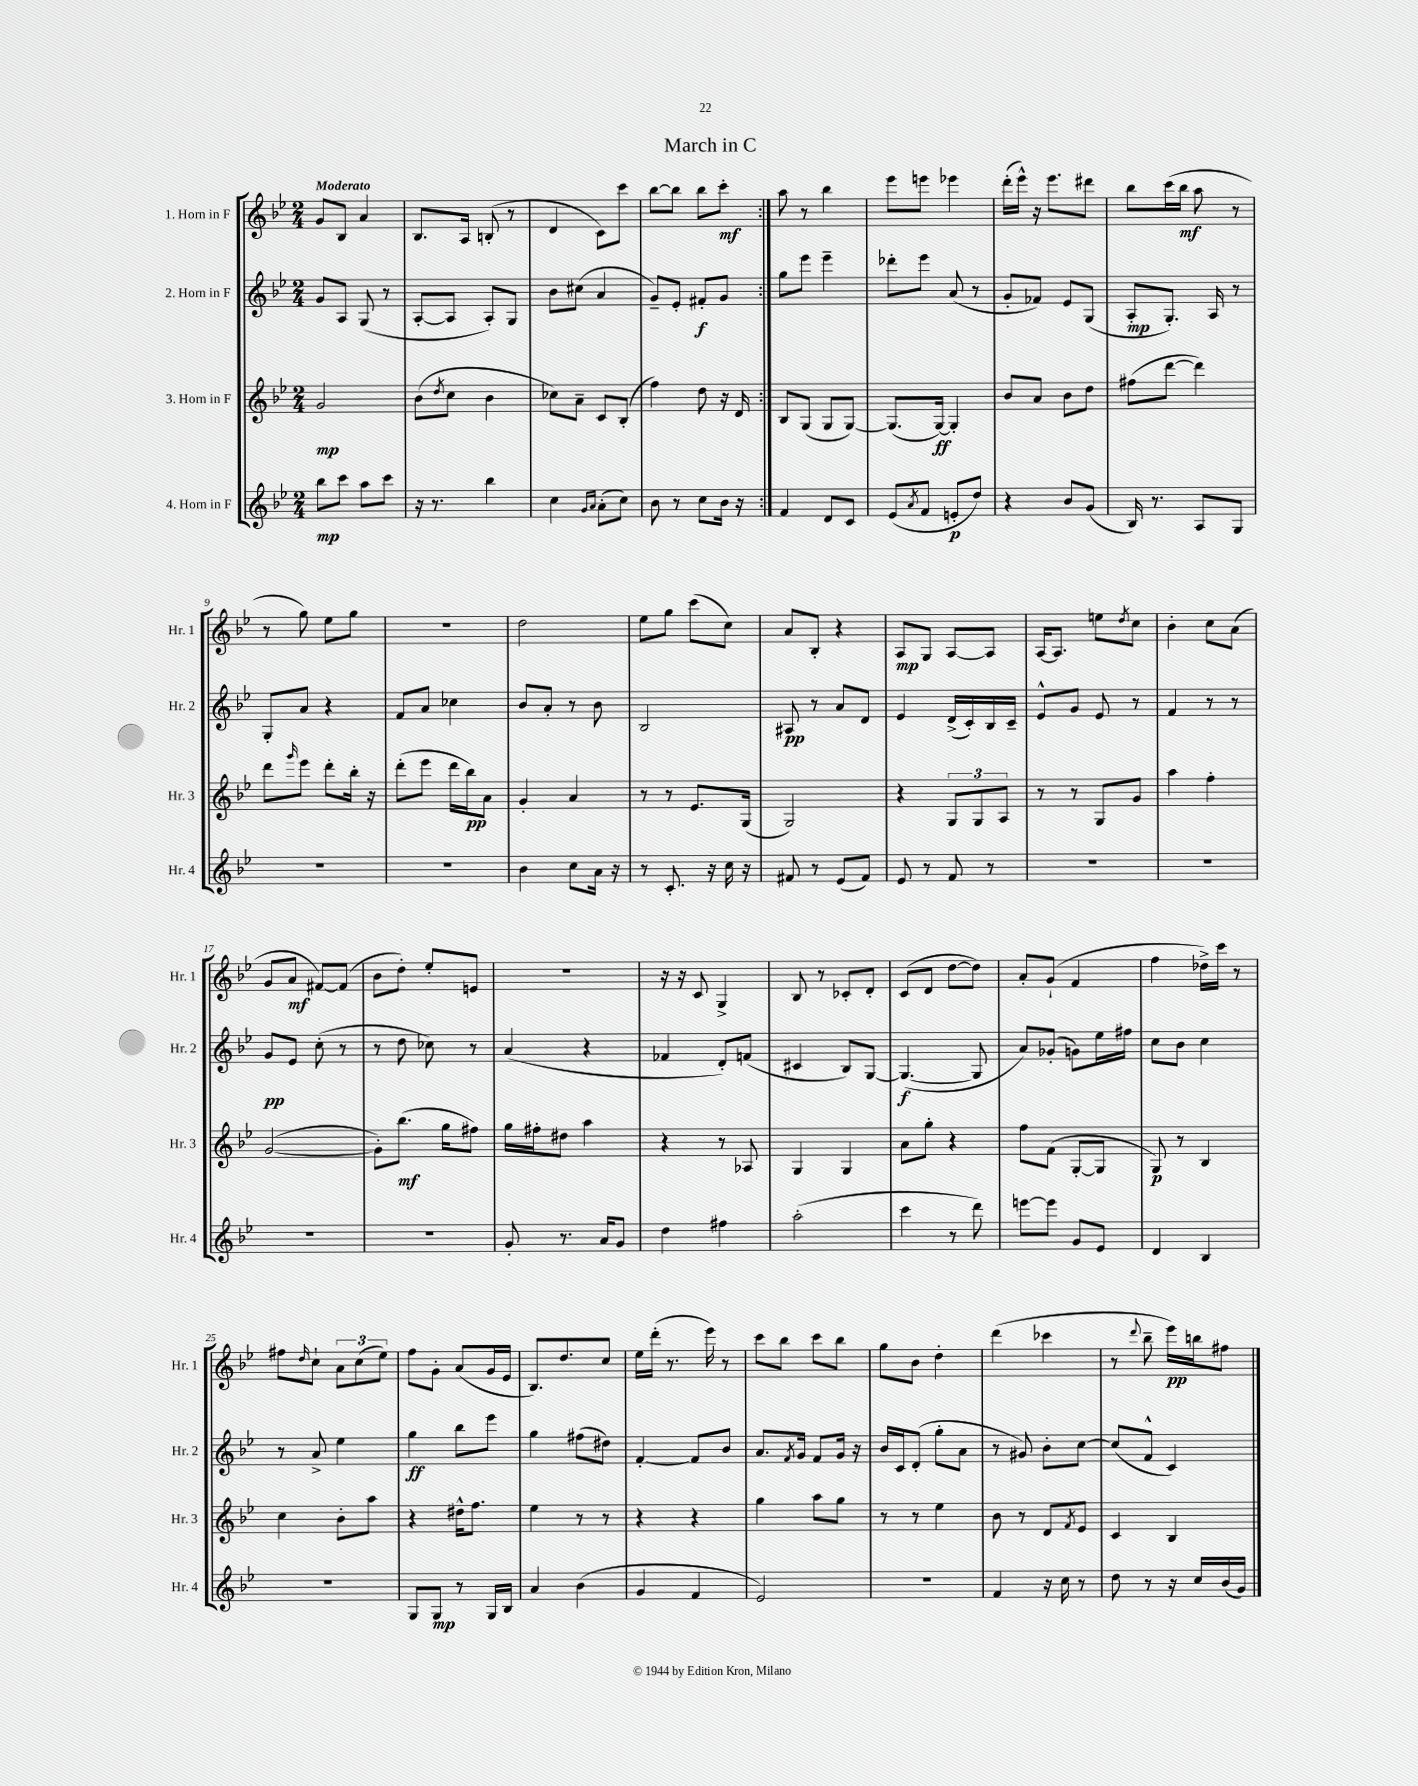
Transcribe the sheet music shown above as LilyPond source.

\header { title = "March in C" }
<<
\new StaffGroup <<
\new Staff = "s0" \with { instrumentName = "1. Horn in F" shortInstrumentName = "Hr. 1" } {
    \clef treble \key bes \major \numericTimeSignature \time 2/4 \tempo "Moderato"
    \repeat volta 2 { g'8 bes8 a'4 |
    bes8. a16 b8-.( r8 |
    d'4 c'8) c'''8 |
    bes''8~ bes''8 bes''8 c'''8-.\mf | }
    a''8 r8 bes''4 |
    ees'''8 e'''8 ees'''4 |
    d'''16-.( ees'''16-^) r16 ees'''8. dis'''8 |
    bes''8 c'''16( bes''16\mf a''8 r8 |
    r8 g''8) ees''8 g''8 |
    r2 |
    d''2 |
    ees''8 g''8 c'''8( c''8) |
    a'8 bes8-. r4 |
    a8\mp g8 a8~ a8 |
    a16~ a8. e''8 \acciaccatura { d''8 } c''8 |
    bes'4-. c''8 a'8( |
    g'8 a'8\mf fis'8~) fis'8( |
    bes'8 d''8-.) ees''8-. e'8 |
    r2 |
    r16 r16 c'8 g4-> |
    bes8 r8 ces'8-. d'8-. |
    c'8( d'8 d''8~ d''8) |
    a'8-. g'8-!( f'4 |
    f''4 des''16->) c'''16 r8 |
    fis''8 \grace { d''16 } c''8-! \tuplet 3/2 { a'8 c''8( ees''8) } |
    f''8 g'8-. a'8( g'16 ees'16 |
    bes8.) d''8. c''8 |
    ees''16 d'''16-.( r8. ees'''16) r8 |
    c'''8 bes''8 c'''8 bes''8 |
    g''8 bes'8 d''4-. |
    d'''4( ces'''4 |
    r8 \appoggiatura { d'''8 } bes''8-- ees'''16\pp) b''16 fis''8 \bar "|." |
}
\new Staff = "s1" \with { instrumentName = "2. Horn in F" shortInstrumentName = "Hr. 2" } {
    \clef treble \key bes \major \numericTimeSignature \time 2/4
    \repeat volta 2 { g'8 a8 g8( r8 |
    a8~-. a8 a8-.) g8 |
    bes'8 cis''8( a'4 |
    g'8--) ees'8-. fis'8-.\f g'8 | }
    g''8 ees'''8 ees'''4-- |
    des'''8-. ees'''8 a'8( r8 |
    g'8-. fes'8) ees'8 g8( |
    a8-.\mp g8.-.) a16 r8 |
    g8-. a'8 r4 |
    f'8 a'8 ces''4 |
    bes'8 a'8-. r8 bes'8 |
    bes2 |
    ais8\pp r8 a'8 d'8 |
    ees'4 d'16->( c'16-.) bes16 c'16-- |
    ees'8-^ g'8 ees'8 r8 |
    f'4 r8 r8 |
    g'8\pp ees'8 c''8-.( r8 |
    r8 d''8 ces''8) r8 |
    a'4( r4 |
    fes'4 d'8-.) f'8( |
    cis'4 bes8) g8~ |
    g4.~\f( g8 |
    a'8) ges'8-.( g'8) ees''16 fis''16 |
    c''8 bes'8 c''4 |
    r8 a'8-> ees''4 |
    g''4\ff bes''8 ees'''8 |
    g''4 fis''8( dis''8) |
    f'4~-. f'8 bes'8 |
    a'8. \acciaccatura { f'8 } g'16 f'8 g'16 r16 |
    bes'16 c'16 d'8-.( g''8-. a'8 |
    r8 gis'8) bes'8-. c''8~ |
    c''8( f'8-^ c'4) \bar "|." |
}
\new Staff = "s2" \with { instrumentName = "3. Horn in F" shortInstrumentName = "Hr. 3" } {
    \clef treble \key bes \major \numericTimeSignature \time 2/4
    \repeat volta 2 { g'2\mp |
    bes'8( \acciaccatura { d''8 } c''8 bes'4 |
    ces''8) a'8-- c'8 bes8-.( |
    f''4) d''8 r16 d'16 | }
    bes8 g8( g8 g8~) |
    g8.( g16~\ff) g4-. |
    bes'8 a'8 bes'8 d''8 |
    fis''8( d'''8~ d'''4) |
    d'''8 \grace { g'''16 } ees'''8 d'''8-. bes''16-. r16 |
    d'''8-.( ees'''8 d'''16 bes''16\pp) a'8 |
    g'4-. a'4 |
    r8 r8 ees'8. g16( |
    g2) |
    r4 \tuplet 3/2 { g8 g8 a8 } |
    r8 r8 g8 g'8 |
    a''4 f''4-. |
    g'2~( |
    g'8-.) bes''8.\mf( g''16 fis''8) |
    g''16 fis''16-. dis''8 a''4 |
    r4 r8 aes8 |
    g4 g4 |
    a'8 g''8-. r4 |
    f''8 f'8( g8~-. g8 |
    g8\p) r8 bes4 |
    c''4 bes'8-. a''8 |
    r4 dis''16-^ f''8. |
    ees''4 r8 r8 |
    r4 r4 |
    g''4 a''8 g''8 |
    r8 r8 ees''4 |
    bes'8 r8 d'8 \acciaccatura { f'8 } ees'8 |
    c'4 bes4 \bar "|." |
}
\new Staff = "s3" \with { instrumentName = "4. Horn in F" shortInstrumentName = "Hr. 4" } {
    \clef treble \key bes \major \numericTimeSignature \time 2/4
    \repeat volta 2 { bes''8\mp c'''8 a''8 c'''8 |
    r16 r8. bes''4 |
    c''4 \grace { g'16 a'16 } a'8-.( c''8) |
    bes'8 r8 c''8 bes'16 r16 | }
    f'4 d'8 c'8 |
    ees'8( \acciaccatura { a'8 } f'8 e'8-.\p d''8) |
    r4 bes'8 g'8( |
    bes16) r8. a8 g8 |
    r2 |
    R2 |
    bes'4 c''8 a'16 r16 |
    r8 c'8.-. r16 c''16 r16 |
    fis'8 r8 ees'8( fis'8) |
    ees'8 r8 f'8 r8 |
    R2 |
    R2 |
    R2 |
    R2 |
    g'8-. r8. a'16 g'8 |
    d''4 fis''4 |
    a''2-.( |
    c'''4 r8 d'''8) |
    e'''8~ e'''8 g'8 ees'8 |
    d'4 bes4 |
    r2 |
    g8 g8\mp r8 g16 bes16 |
    a'4 bes'4( |
    g'4 f'4 |
    ees'2) |
    r2 |
    f'4 r16 c''16 r8 |
    d''8 r8 r16 c''16 bes'16( g'16) \bar "|." |
}
>>
>>
